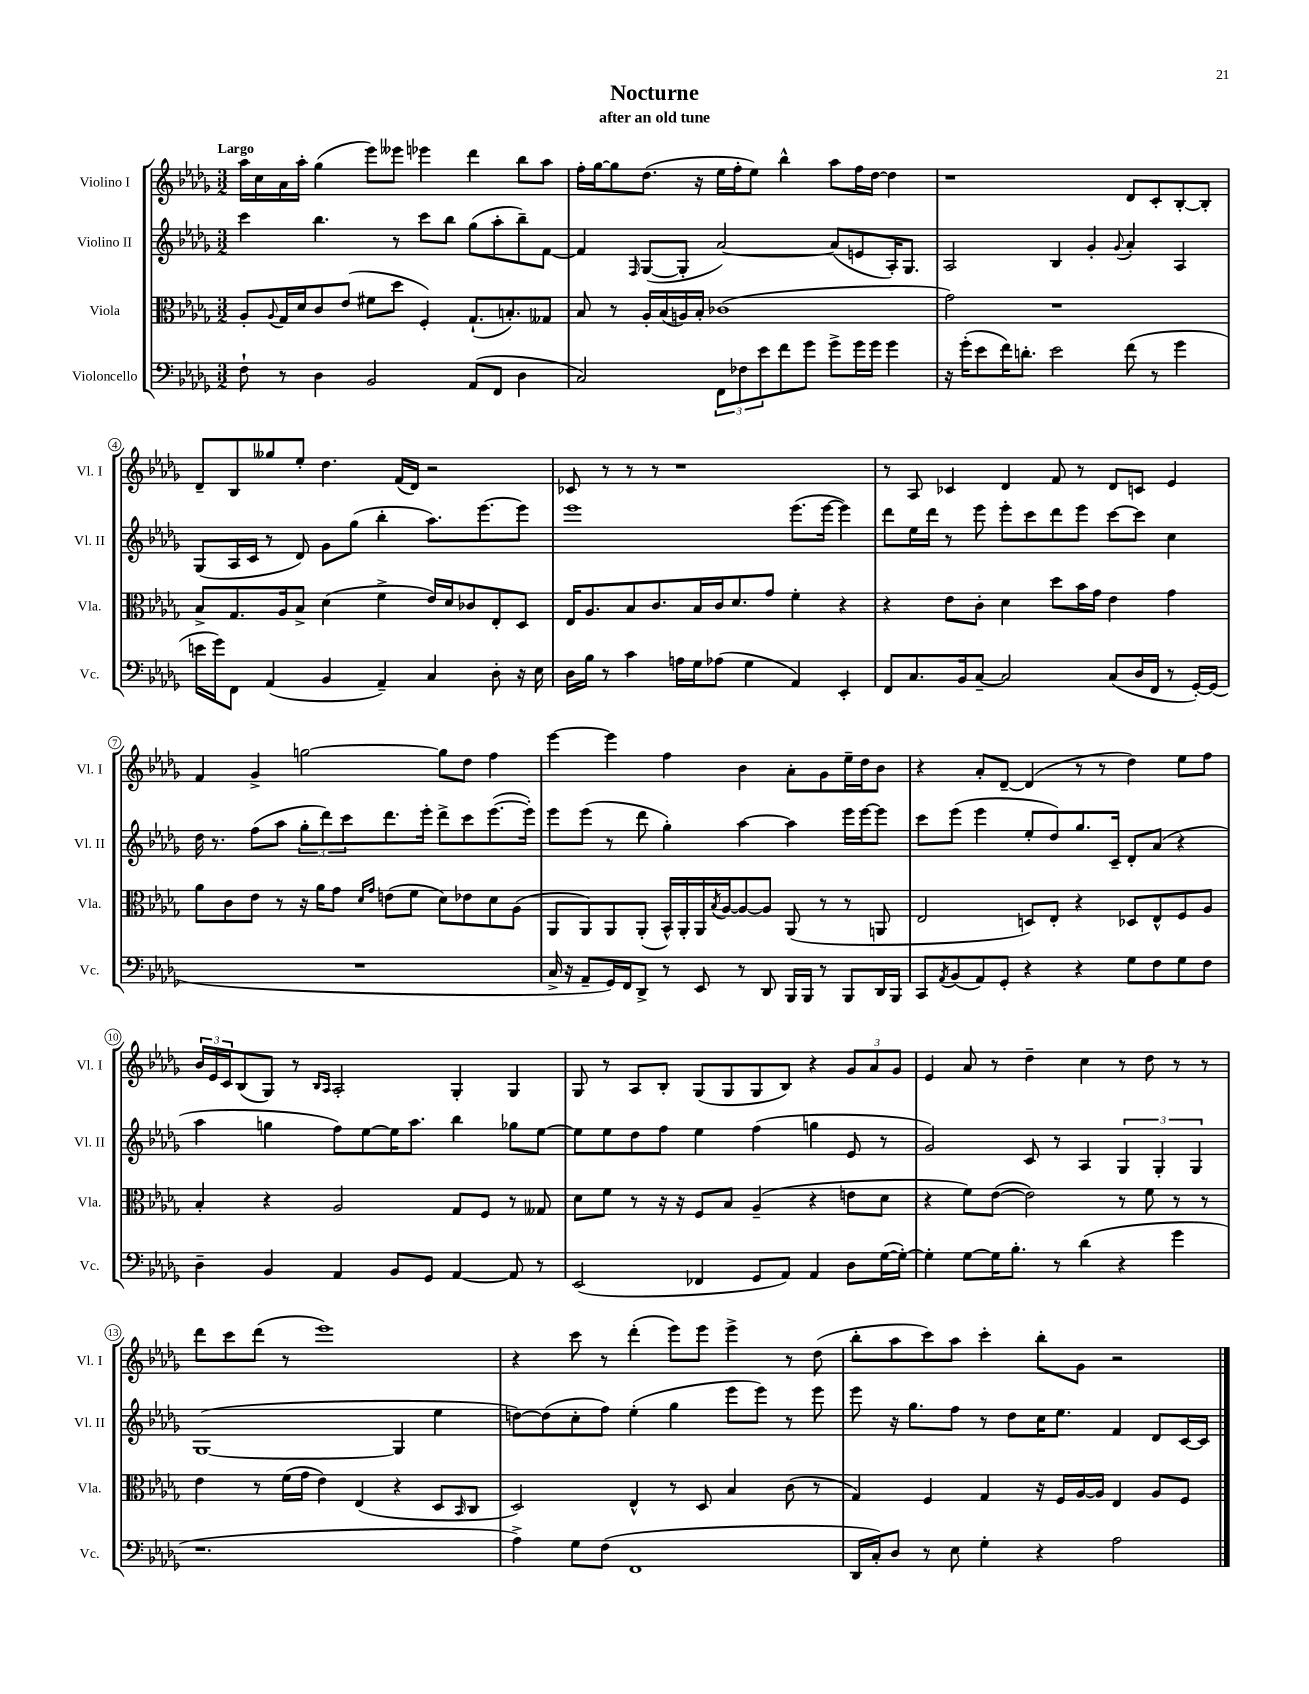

**kern	**kern	**kern	**kern
*part4	*part3	*part2	*part1
*staff4	*staff3	*staff2	*staff1
*I"Violoncello	*I"Viola	*I"Violino II	*I"Violino I
*I'Vc.	*I'Vla.	*I'Vl. II	*I'Vl. I
*clefF4	*clefC3	*clefG2	*clefG2
*k[b-e-a-d-g-]	*k[b-e-a-d-g-]	*k[b-e-a-d-g-]	*k[b-e-a-d-g-]
*M3/2	*M3/2	*M3/2	*M3/2
=1	=1	=1	=1
!	!	!	!LO:TX:a:B:t=Largo
8F`\	8A-'/L	4ccc\	16aa-\LL
.	.	.	16cc\
.	8qqA-/	.	.
8r	16G-/L	.	16a-\
.	16d-/J	.	16aa-'\JJ
4D-\	8c/	4.bb-\	(4gg-\
.	(8e-/J	.	.
2BB-/	8f#X\L	.	8eee-\L)
.	8dd-\J	8r	8eee--X\J
.	4F'/)	8ccc\L	4eee-X\
.	.	8bb-\J	.
(8AA-/L	(8.G-`/L	(8gg-\L	4ddd-\
8FF/J	.	8aa-'\	.
.	8.Bn'/)	.	.
4D-\	.	8bb-~\)	8bb-\L
.	8G--X/J	[8f\J	8aa-\J
=2	=2	=2	=2
2C/)	8B-/	4f/]	16ff'\LL
.	.	.	[16gg-\J
.	8r	.	8gg-\]
.	.	16qqF/	.
.	16A-'/LL	([8G-/L	(8.dd-\J
.	(16B-/	.	.
.	16An/)	8G-'/J]	.
.	16B-'/JJ	.	16r
12FF\L	(1c-X	[2a-/)	16ee-\LL
.	.	.	16ff'\J
12F-X\	.	.	.
.	.	.	8ee-\J)
12e-\	.	.	.
8f\	.	.	4bb-^^\
8g-\J	.	.	.
8g-^\L	.	(8a-/L]	8aa-\L
16g-\L	.	8en/	16ff\L
16g-\JJ	.	.	[16dd-\JJ
4g-\	.	16A-'/K)	4dd-\]
.	.	8.G-/J	.
=3	=3	=3	=3
16r	2g-\)	2A-/	1r
(16g-'\KL	.	.	.
8e-\	.	.	.
16f\K)	.	.	.
8.dn'\J	.	.	.
2e-\	1r	4B-/	.
.	.	4g-'/	.
.	.	8qqg-/	.
(8f\	.	4a-'/	8d-/L
8r	.	.	8c'/
4g-\	.	4A-/	[8B-'/
.	.	.	8B-'/J]
!!LO:LB:g=z
=4	=4	=4	=4
16en\LL	8B-^/L	(8G-/L	8d-~/L
16g-\J)	.	.	.
8FF\J	8.G-/	16A-/L	8B-/
.	.	16c/JJ	.
(4AA-/	.	8r	8gg--X/
.	16A-/k	.	.
.	8B-^/J	8d-/)	8ee-'/J
4BB-/	(4d-\	8g-\L	4.dd-\
.	.	(8gg-\J	.
4AA-~/)	4f^\	4bb-'\	.
.	.	.	(16f/LL
.	.	.	16d-/JJ)
4C/	16e-/LL)	8.aa-\L)	2r
.	16d-/J	.	.
.	8c-X/	.	.
.	.	[8.eee-\	.
8D-'\	8E-'/	.	.
16r	8D-/J	8eee-\J]	.
16E-\	.	.	.
=5	=5	=5	=5
16D-\LL	16E-/KL	1eee-	8c-X/
16B-\JJ	8.A-/	.	.
8r	.	.	8r
4c\	8B-/	.	8r
.	8.c/	.	8r
16An\LL	.	.	1r
16G-\J	16B-/L	.	.
(8A-X\J	16c/J	.	.
.	8.d-/	.	.
4G-\	.	.	.
.	8g-/J	.	.
4AA-/)	4f'\	(8.eee-\L	.
.	.	[16eee-\Jk	.
4EE-'/	4r	4eee-\])	.
=6	=6	=6	=6
8FF/L	4r	8ddd-\L	8r
8.C/	.	16ee-\L	8A-/
.	.	16ddd-\JJ	.
.	8e-\L	8r	4c-X/
16BB-/k	.	.	.
[8C~/J	8c'\J	8eee-\	.
2C/]	4d-\	8eee-'\L	4d-/
.	.	8ccc\	.
.	8dd-\L	8ddd-\	8f/
.	16b-\L	8eee-\J	8r
.	16g-\JJ	.	.
(8C/L	4e-\	[8ccc\L	8d-/L
16D-/L	.	8ccc\J]	8cn/J
16FF/JJ	.	.	.
8r	4g-\	4cc\	4e-/
[16GG-'/LL)	.	.	.
(16GG-/JJ]	.	.	.
!!LO:LB:g=z
=7	=7	=7	=7
1.r	8a-\L	16dd-\	4f/
.	.	8.r	.
.	8c\	.	.
.	8e-\J	(8ff\L	4g-^/
.	8r	8aa-\J	.
.	16r	12gg-'\L	[2ggn\
.	16a-\KL	.	.
.	.	12ddd-\)	.
.	8g-\J	.	.
.	.	12ccc\	.
.	16qqd-/LL	.	.
.	16qqg-/JJ	.	.
.	(8en\L	8.ddd-\	.
.	8f\J	.	.
.	.	16eee-'\Jk	.
.	8d-\L)	8ddd-^\L	8gg\L]
.	8e-X\	8ccc\	8dd-\J
.	8d-\	([8.eee-\	4ff\
.	(8A-\J	.	.
.	.	16eee-'\Jk])	.
=8	=8	=8	=8
16C^/	8AA-/L	8eee-\L	[4eee-\
16r	.	.	.
8AA-~/L	8AA-/)	(8eee-\J	.
16GG-/L)	8AA-/	8r	4eee-\]
16FF/J	.	.	.
8DD-^/J	(8AA-'/J	8ddd-\	.
8r	16BB-^^/LL)	4gg-'\)	4ff\
.	16AA-'/	.	.
8EE-/	16AA-/	.	.
.	8qB-/	.	.
.	[16A-/J	.	.
8r	8A-/_	[4aa-\	4b-\
8DD-/	8A-/J]	.	.
16BBB-/LL	(8AA-/	4aa-\]	8a-'\L
16BBB-/JJ	.	.	.
8r	8r	.	8g-\
8BBB-/L	8r	16eee-\LL	16ee-~\L
.	.	[16eee-\J	16dd-\J
16DD-/L	8AAn/	8eee-\J]	8b-\J
16BBB-/JJ	.	.	.
=9	=9	=9	=9
8CC/L	2E-/	8ccc\L	4r
8qAA-/	.	.	.
(8BB-/	.	(8eee-\J	.
8AA-/)	.	4eee-\	8a-'/L
8GG-'/J	.	.	[8d-~/J
4r	8Dn/L)	8ee-'/L	(4d-/]
.	8E-'/J	8dd-/)	.
4r	4r	8.gg-/	8r
.	.	.	8r
.	.	16c~/Jk	.
8G-\L	8D-X/L	8d-'/L	4dd-\)
8F\	8E-^^/	(8a-/J	.
8G-\	8F/	4r	8ee-\L
8F\J	8A-/J	.	8ff\J
!!LO:LB:g=z
=10	=10	=10	=10
4D-~\	4B-'/	4aa-\	24b-/LL
.	.	.	24e-/
.	.	.	24c/J
.	.	.	(8B-/
4BB-/	4r	4ggn\	8G-/J)
.	.	.	8r
.	.	.	16qqB-/LL
.	.	.	16qqA-/JJ
4AA-/	2A-/	8ff\L)	2A-'/
.	.	[8ee-\	.
8BB-/L	.	16ee-\K]	.
.	.	8.aa-\J	.
8GG-/J	.	.	.
[4AA-/	8G-/L	4bb-\	4G-'/
.	8F/J	.	.
8AA-/]	8r	8gg-X\L	4G-/
8r	8G--X/	[8ee-\J	.
=11	=11	=11	=11
(2EE-/	8d-\L	8ee-\L]	8G-/
.	8f\J	8ee-\	8r
.	8r	8dd-\	8A-/L
.	16r	8ff\J	8B-'/J
.	16r	.	.
4FF-X/	8F/L	4ee-\	(8G-/L
.	8B-/J	.	8G-/
8GG-/L	(4A-~/	(4ff\	8G-/
8AA-/J)	.	.	8B-/J)
4AA-/	4r	4ggn\	4r
8D-\L	8en\L	8e-/	12g-/L
.	.	.	12a-/
([16G-\L	8d-\J	8r	.
.	.	.	12g-/J
16G-'\JJ_)	.	.	.
=12	=12	=12	=12
4G-'\]	4r	2g-/)	4e-/
[8G-\L	8f\L)	.	8a-/
16G-\K]	([8e-\J	.	8r
8.B-'\J	.	.	.
.	2e-\])	8c/	4dd-~\
8r	.	8r	.
(4d-\	.	4A-/	4cc\
4r	8r	6G-/	8r
.	8f\	.	8dd-\
.	.	6G-'/	.
4g-\	8r	.	8r
.	.	6G-/	.
.	8r	.	8r
!!LO:LB:g=z
=13	=13	=13	=13
1.r	4e-\	([1G-	8ddd-\L
.	.	.	8ccc\
.	8r	.	(8ddd-\J
.	(16f\LL	.	8r
.	16g-\JJ	.	.
.	4e-\)	.	1eee-)
.	(4E-/	.	.
.	4r	4G-/]	.
.	8D-/L	4ee-\	.
.	16qqBB-/	.	.
.	8C/J	.	.
=14	=14	=14	=14
4A-^\)	2D-/)	[8ddn\L)	4r
.	.	(8dd\]	.
8G-\L	.	8cc'\	8ccc\
(8F\J	.	8ff\J)	8r
1FF	4E-^^/	(4ee-'\	(4ddd-'\
.	8r	4gg-\	8eee-\L)
.	8D-/	.	8eee-\J
.	4B-/	8eee-\L	4eee-^\
.	.	8eee-\J)	.
.	(8c\	8r	8r
.	8r	8eee-\	(8dd-\
=15	=15	=15	=15
16DD-/LL	4G-/)	8eee-\	8bb-'\L
16C'/J)	.	.	.
8D-/J	.	16r	8aa-\
.	.	8.gg-\L	.
8r	4F/	.	8ccc\)
8E-\	.	8ff\J	8aa-\J
4G-'\	4G-/	8r	4ccc'\
.	.	8dd-\L	.
4r	16r	16cc\K	8bb-'\L
.	16F/LL	8.ee-\J	.
.	[16A-/	.	8g-\J
.	16A-/JJ]	.	.
2A-\	4E-/	4f/	2r
.	8A-/L	8d-/L	.
.	8F/J	[16c/L	.
.	.	16c/JJ]	.
==	==	==	==
*-	*-	*-	*-
